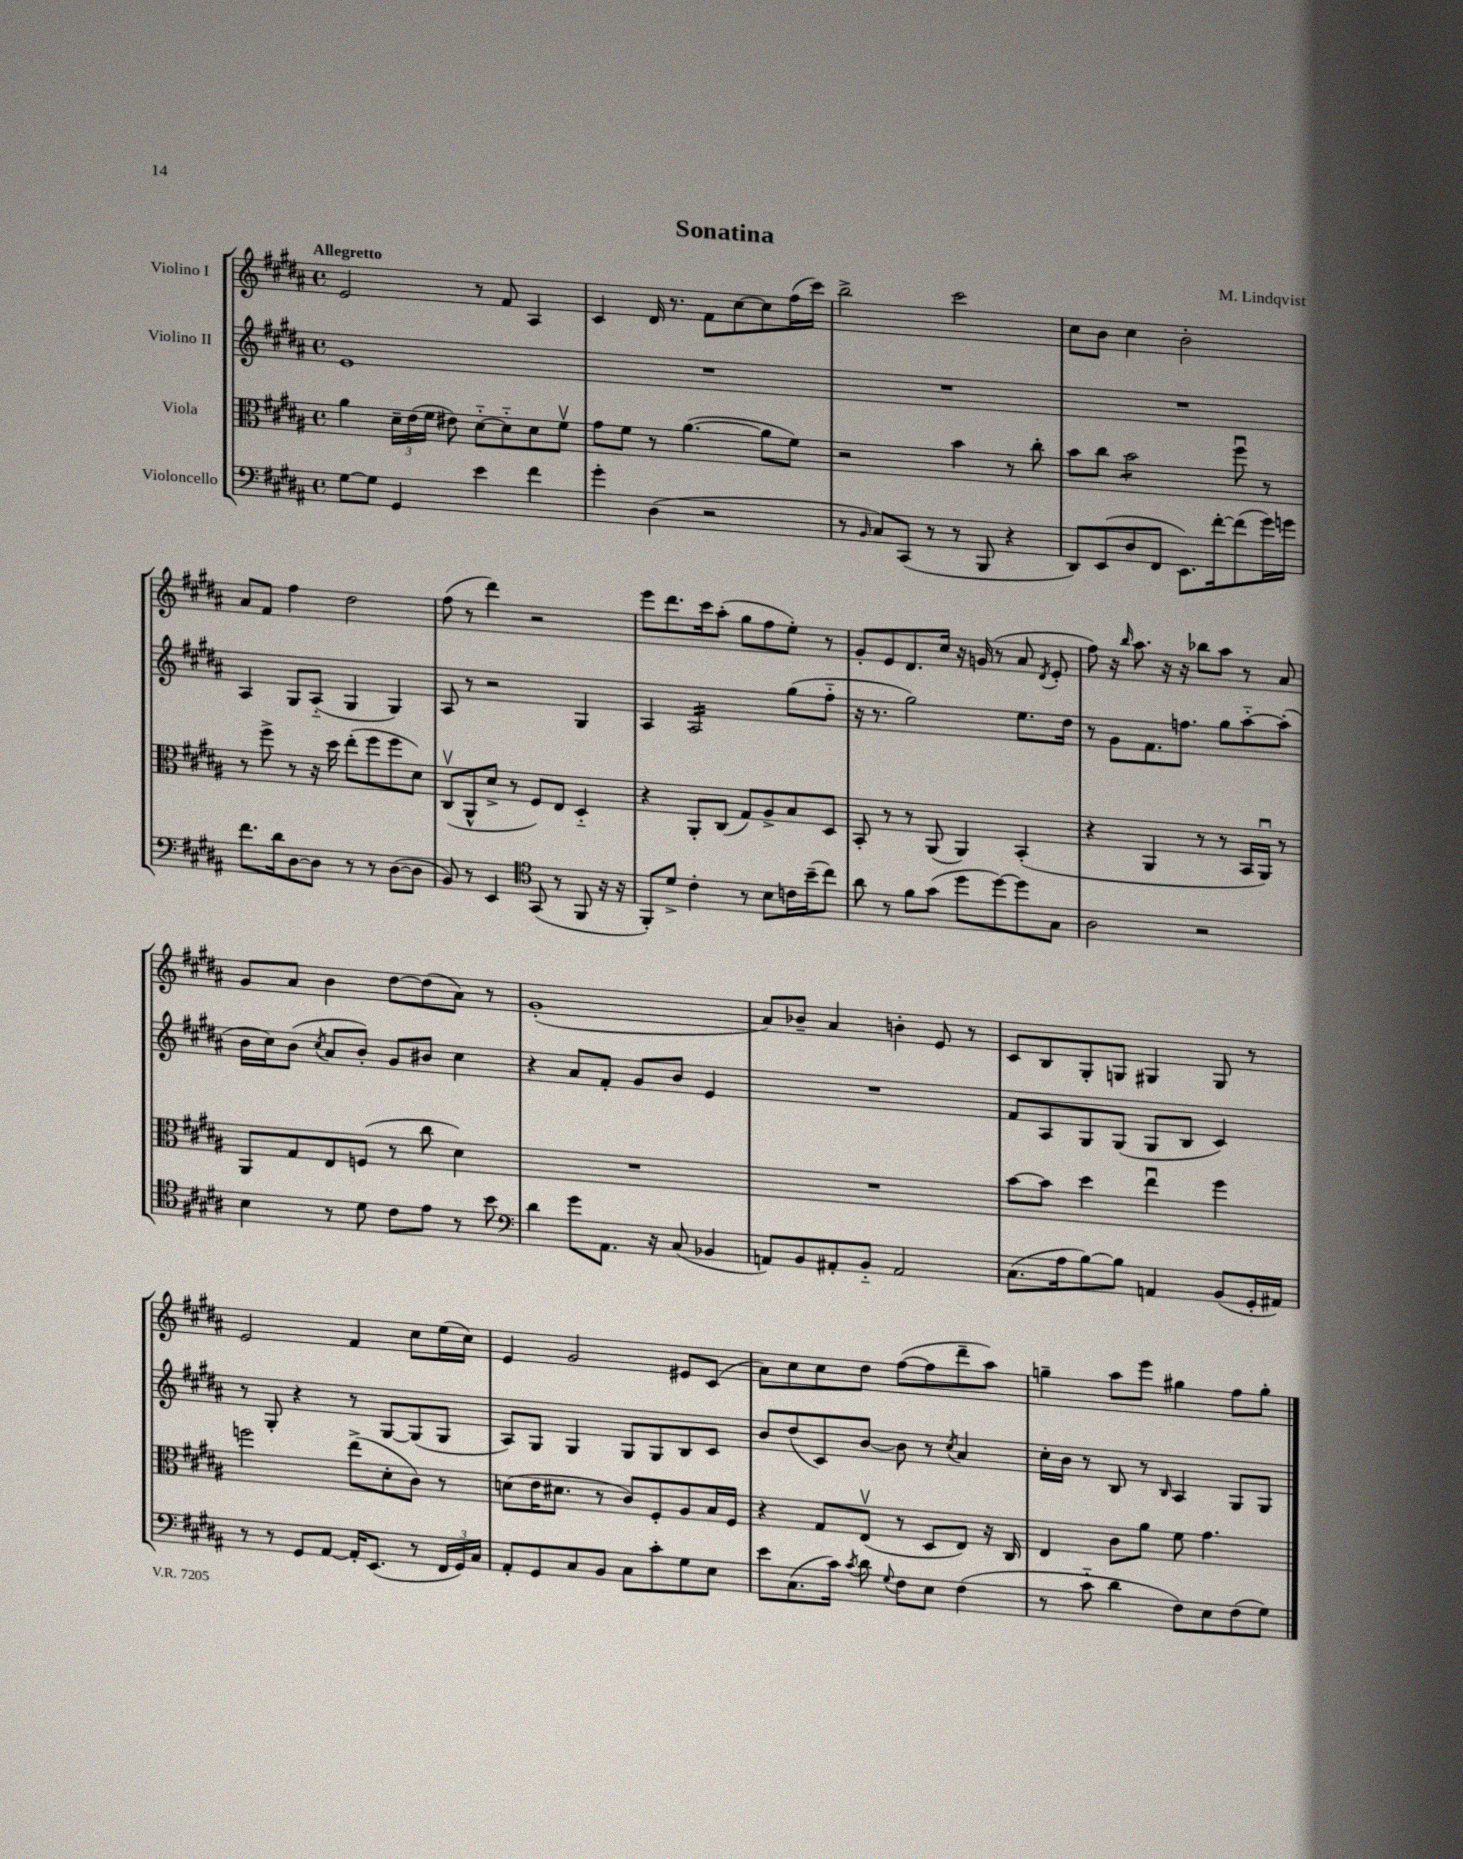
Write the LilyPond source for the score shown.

\header { title = "Sonatina" composer = "M. Lindqvist" }
<<
\new StaffGroup <<
\new Staff = "s0" \with { instrumentName = "Violino I" } {
    \clef treble \key b \major \defaultTimeSignature \time 4/4 \tempo "Allegretto"
    \autoBeamOff e'2 r8 fis'8 ais4 |
    cis'4 dis'16 r8. fis'8[ cis''8~ cis''8 fis''16( cis'''16]) |
    b''2-> cis'''2 |
    cis''8[ b'8] cis''4 b'2-. |
    ais'8[ fis'8] fis''4 dis''2 |
    fis''8( r8 dis'''4) r2 |
    e'''8[ dis'''8. cis'''16 ais''8]-.( gis''8[ fis''8 e''8]-.) r8 |
    gis'8[-. e'8 dis'8. cis''16] r16 g'16( r8 ais'8 \acciaccatura { dis'8 } e'8-. |
    fis''8) r16 \grace { b''16 } ais''8. r16 r16 bes''8[ ais''8] r8 ais'8 |
    gis'8[ ais'8] b'4 dis''8[~ dis''8( ais'8]) r8 |
    gis'1-.( |
    ais'8[) bes'8]-- ais'4 b'4-. e'8 r8 |
    cis'8[ b8 gis8-. g8] gis4 gis8 r8 |
    e'2 fis'4 cis''8[ e''16( cis''16]) |
    e'4 gis'2 eis'8[ cis'8]( |
    ais'8[) cis''8 cis''8 dis''8] fis''8[~( fis''8 dis'''8-- ais''8]) |
    g''4-- ais''8[ e'''8] gis''4 fis''8[ gis''8]-. \bar "|." |
}
\new Staff = "s1" \with { instrumentName = "Violino II" } {
    \clef treble \key b \major \defaultTimeSignature \time 4/4
    \autoBeamOff e'1 |
    R1 |
    R1 |
    R1 |
    ais4 gis8[ ais8]-_( gis4 gis4) |
    ais8 r8 r2 gis4 |
    ais4 ais2:16 gis''8[( fis''8]-_ |
    r16 r8. gis''2) e''8.[ dis''16] |
    r8 gis'8[ fis'8. f''8.] gis''8[ ais''8~-_ ais''8]-.( |
    b'16[ cis''16) b'8]( \acciaccatura { cis''8 } ais'8[ b'8]-.) gis'8[ bis'8] cis''4 |
    r4 ais'8[ fis'8]-. gis'8[ b'8] e'4 |
    R1 |
    fis'8[ ais8 gis8 gis8]( gis8[ b8] cis'4) |
    r8 gis8-. r4 r8 gis8[~ gis8( gis8] |
    ais8[) gis8] gis4 gis8[ gis8 b8 cis'8] |
    b'8[ dis''8( cis'8) b'8]~ b'8 r8 \acciaccatura { cis''8 } ais'4 |
    cis''16[-. b'16] r8 b8 r8 \grace { b16 } ais4 gis8[ gis8] \bar "|." |
}
\new Staff = "s2" \with { instrumentName = "Viola" } {
    \clef alto \key b \major \defaultTimeSignature \time 4/4
    \autoBeamOff ais'4 \tuplet 3/2 { dis'16[-- e'16( fis'16] } eis'8) dis'8[~-_ dis'8-_ dis'8 fis'8]\upbow |
    gis'8[ fis'8] r8 ais'4.~( ais'8[ fis'8]) |
    r2 b'4 r8 cis''8-. |
    b'8[ cis''8] b'2:8 fis''8\downbow r8 |
    r8 fis''8-> r8 r16 dis''16 e''8[-.( fis''8 fis''8 dis'8]) |
    cis8[\upbow( ais,8-^ dis'8]-> r8 fis8[) e8] dis4-_ |
    r4 ais,8[-. cis8]( gis8[) ais8-> b8 dis8] |
    b,8-. r8 r8 ais,8( ais,4) b,4-.( |
    r4 ais,4 r8 r8 b,16[ ais,16]\downbow) r8 |
    ais,8[ gis8 e8 f8]( r8 cis''8 dis'4) |
    R1 |
    R1 |
    b'8[~ b'8] dis''4 e''4\downbow fis''4 |
    f''2 e''8[->( dis'8-. cis'8]) r8 |
    d'8[( e'16 dis'8.] r8 cis'8[) fis8-. ais8 b16 fis16] |
    r4 gis8[ e8]\upbow( r8 dis8[ e8]) r16 cis16 |
    e4 cis'8[ ais'8] fis'8 gis'4. \bar "|." |
}
\new Staff = "s3" \with { instrumentName = "Violoncello" } {
    \clef bass \key b \major \defaultTimeSignature \time 4/4
    \autoBeamOff gis8[~ gis8] gis,4 e'4 fis'4 |
    gis'4-. dis4( r2 |
    r8 \grace { b,16 } cis8[) cis,8]( r8 r8 b,,8 r4 |
    dis,8[) e,8( dis8 fis,8] e,8.[) fis'16~-. fis'8( gis'16) g'16] |
    fis'8.[ dis'16 dis8~ dis8] r8 r8 dis8[~( dis8] |
    b,8) r8 e,4 \clef tenor gis,8( r8 fis,8 r16 r16 |
    fis,8[-.) dis'8]-> cis'4-. r8 b8[ c'16 b'16--( cis''8]) |
    ais'8 r8 fis'8[ gis'8]( dis''8[ dis''8~) dis''8 gis8] |
    ais2 r2 |
    b4 r8 dis'8 cis'8[ e'8] r8 b'8 |
    \clef bass dis'4 gis'8[ ais,8.] r16 cis8( bes,4 |
    a,8[) b,8 ais,8-. b,8]-_ ais,2 |
    cis8.[( ais16 b8~) b8] a,4 b,8[( gis,16-. ais,16]) |
    r8 r8 gis,8[ ais,8]~ ais,16[-. e,8.]( r8 \tuplet 3/2 { fis,16[ gis,16) cis16] } |
    ais,8[-. gis,8 cis8 b,8] cis8[ cis'8-. gis8 e8] |
    e'8[ cis8.( cis'16]) \acciaccatura { cis'8 } dis'8 \appoggiatura { gis8 } fis8[ e8] fis4( |
    r8 cis'8-_ dis'4 fis8[) e8 fis8( gis8]) \bar "|." |
}
>>
>>
\layout { \context { \Score \remove "Bar_number_engraver" } }
